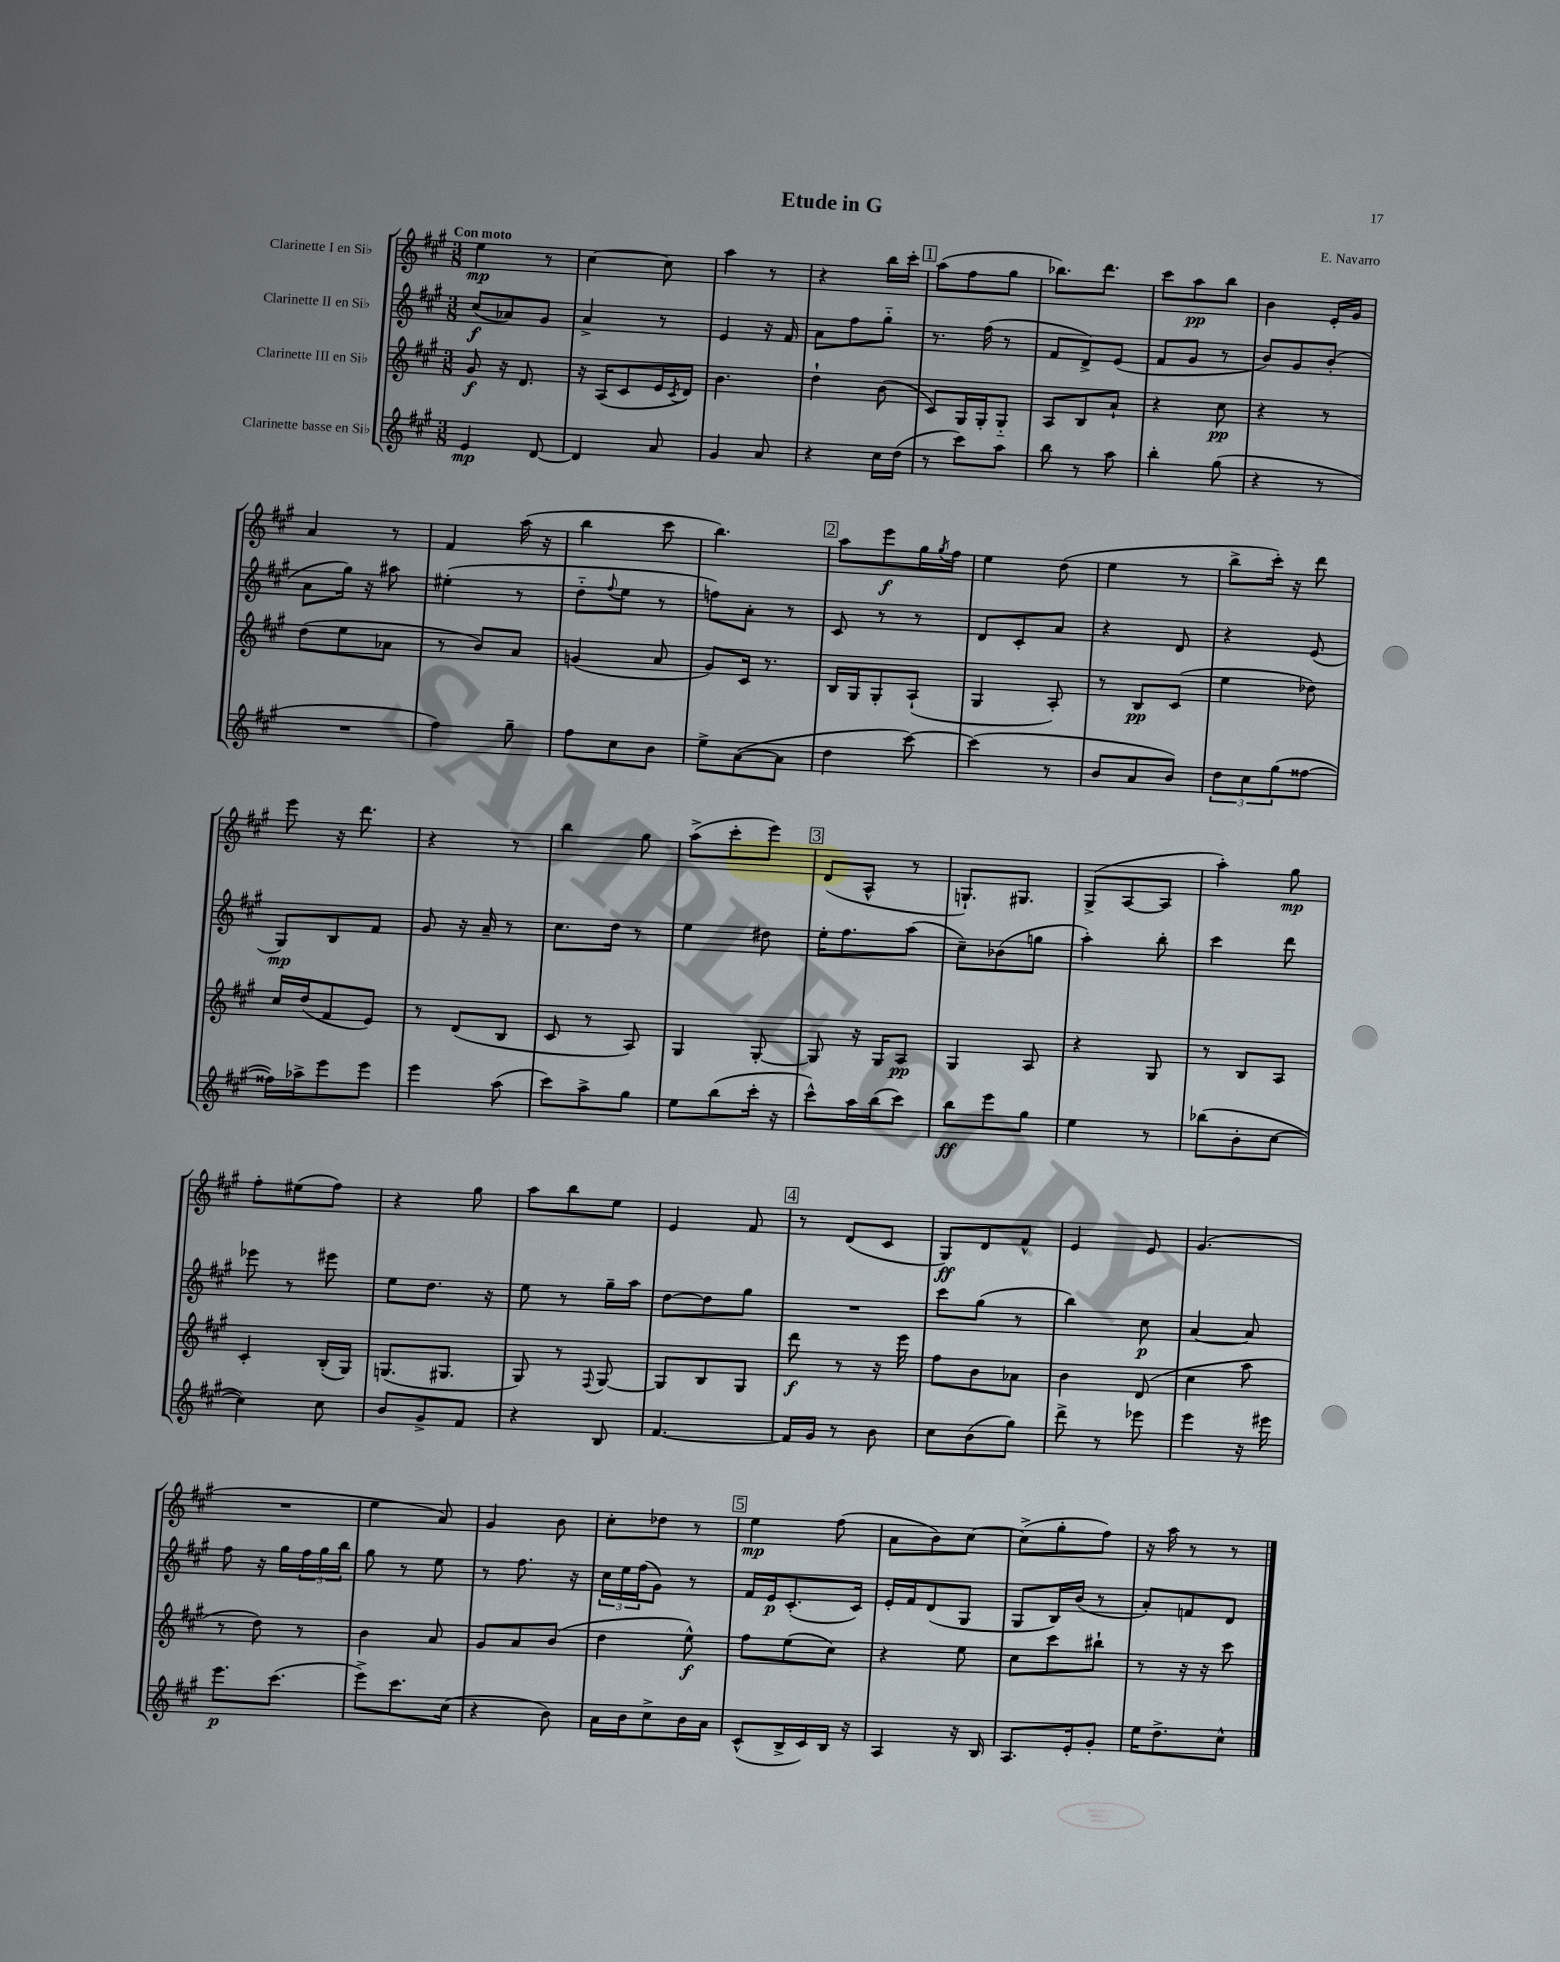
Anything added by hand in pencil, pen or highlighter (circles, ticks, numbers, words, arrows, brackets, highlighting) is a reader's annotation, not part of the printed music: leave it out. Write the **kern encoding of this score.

**kern	**kern	**kern	**kern
*staff4	*staff3	*staff2	*staff1
*clefG2	*clefG2	*clefG2	*clefG2
*k[f#c#g#]	*k[f#c#g#]	*k[f#c#g#]	*k[f#c#g#]
*M3/8	*M3/8	*M3/8	*M3/8
4e	8g#	(8cc#	4ee
.	16r	8a-)	.
.	8.d	.	.
[8d	.	8g#	8r
=	=	=	=
4d]	16r	4a^	[4cc#
.	(16A	.	.
.	8c#	.	.
8a	16e	8r	8cc#]
.	8qc#	.	.
.	16d)	.	.
=	=	=	=
4g#	4.b	4e	4aa
8a	.	16r	8r
.	.	16f#	.
=	=	=	=
4r	4dd`	8a	4r
.	.	8ff#	.
16cc#	(8b	8gg#'~	16bb
(16dd	.	.	16ccc#'
=	=	=	=
8r	8c#)	8.r	(8aa
8ccc#)	16G#	.	8ff#
.	16G#'	(16ff#	.
8aa	8G#'~	8r	8gg#
=	=	=	=
8bb	8A	8f#	8.bb-)
8r	8B	8d^)	.
.	.	.	8.ddd
8aa	8a`	(8e	.
=	=	=	=
4bb'	4r	8f#	8ccc#
.	.	8g#	8aa
(8gg#	8cc#	8r	8bb
=	=	=	=
4r	4r	8b)	4b
.	.	8g#	.
8r	8r	(8b'	16e'
.	.	.	16g#
=	=	=	=
4.r	(8dd	8a	4a
.	8ee	16gg#)	.
.	.	16r	.
.	8a-	8aa#	8r
=	=	=	=
4ff#)	8r	(4ee#'	4f#
.	8b)	.	.
8gg#~	8a	8r	(16aa
.	.	.	16r
=	=	=	=
8ff#	(4g	8dd'~	4bb
.	.	8qqff#	.
8cc#	.	8ee	.
8b	8a	8r	8ccc#
=	=	=	=
8ee^	8g#)	8ff)	4.bb)
([8a	16c#	8a'	.
.	8.r	.	.
8a]	.	8r	.
=	=	=	=
4dd	16B	8c#	8aa
.	16G#	.	.
.	8G#'	8r	8eee
[8ccc#)	(8A`	8r	16gg#
.	.	.	8qgg#
.	.	.	16ff#
=	=	=	=
(4ccc#]	4G#	8d	4ee
.	.	8c#'	.
8r	8A')	8a	(8dd
=	=	=	=
8b	8r	4r	4ee
8a	8B	.	.
8b)	(8c#	8d	8r
=	=	=	=
12dd	4ee	4r	8bb^
12cc#	.	.	.
.	.	.	16ccc#')
(12gg#	.	.	.
.	.	.	16r
[8ff##	8dd-)	(8e	8ddd
=	=	=	=
16ff##])	16cc#	8G#)	8eee
16aa-^	(16dd	.	.
8eee	8f#	8B	16r
.	.	.	8.ddd
8eee	8e)	8f#	.
=	=	=	=
4eee	8r	8g#	4r
.	(8d	16r	.
.	.	16a~	.
(8aa	8B	8r	8r
=	=	=	=
8ccc#)	8c#	8.cc#	4bb
8aa^	8r	.	.
.	.	16dd	.
8gg#	8A)	8r	8gg#
=	=	=	=
8ee	4G#	4ee	(8aa^
(8bb	.	.	8ccc#'
16ccc#'	[8G#'	8dd#	8eee)
16r	.	.	.
=	=	=	=
8ccc#^^)	8G#]	16ee'	(8d
.	.	8.ff#	.
16aa	16r	.	8A^^
(16bb	16G#	.	.
8ccc#)	8A	(8aa	8r
=	=	=	=
8bb	4G#	8cc#~)	8.G`)
8eee	.	(8b-	.
.	.	.	8.G#
8gg#	8A	8gg	.
=	=	=	=
4ee	4r	4aa')	(8G#^
.	.	.	[8A
8r	8G#	8bb'	8A]
=	=	=	=
(8bb-	8r	4ccc#	4aa')
8b'	8B	.	.
[8cc#	8A	8ddd	8gg#
=	=	=	=
4cc#])	4c#'	8eee-	8ff#'
.	.	8r	(8ee#
8cc#	(16B'	8eee#	8ff#)
.	16G#)	.	.
=	=	=	=
8b	(8.G	8ee	4r
8g#^	.	8.dd	.
.	8.G#	.	.
8f#	.	.	8gg#
.	.	16r	.
=	=	=	=
4r	8G#)	8ee	8aa
.	8r	8r	8bb
.	8qqF#	.	.
8B	[8G#	16gg#~	8ee
.	.	16aa	.
=	=	=	=
[4.f#	8G#]	[8dd	4e
.	8B	8dd]	.
.	8G#	8gg#	8f#
=	=	=	=
16f#]	8ddd	4.r	8r
16g#	.	.	.
8r	8r	.	(8d
8b	16r	.	8c#
.	16eee	.	.
=	=	=	=
8cc#	8ff#	8ccc#	8G#)
(8b	8b	(8gg#	8d
8gg#)	8a-	8r	8f#^^
=	=	=	=
8ddd^	4b	4bb)	4e
8r	.	.	.
8eee-	(8d	8cc#	8e
=	=	=	=
4eee	4cc#	[4a	(4.g#
16r	8aa	8a]	.
16eee#	.	.	.
=	=	=	=
8.eee	8r	8ff#	4.r
.	8dd)	16r	.
(8.ccc#	.	16gg#	.
.	8r	24ff#	.
.	.	24gg#	.
.	.	24bb	.
=	=	=	=
8eee^)	4b	8gg#	4ee
8.ccc#	.	8r	.
.	8a	8ee	8a)
(16cc#	.	.	.
=	=	=	=
4r	8g#	8r	4g#
.	8a	8.ff#	.
8b)	(8b	.	8b
.	.	16r	.
=	=	=	=
16a	4dd	24cc#	8cc#'
.	.	24ee	.
16b	.	.	.
.	.	(24ff#	.
8cc#^	.	8g#)	8dd-
16b	8ee^^)	8r	8r
16a	.	.	.
=	=	=	=
(8c#^^	8ff#	16f#	4ee
.	.	16e	.
16B^	(8ee	(8.c#'	.
16c#)	.	.	.
16B	8cc#)	.	(8ff#
16r	.	16c#)	.
=	=	=	=
4A	4r	16e'	8a
.	.	16f#	.
.	.	(8d	8b)
16r	8ee	8G#	[8cc#
16B	.	.	.
=	=	=	=
8.A	8cc#	8G#	(8cc#^]
.	8ccc#	16B)	8gg#'
16e'	.	(16b	.
8g#'	8bb#`	8r	8ff#)
=	=	=	=
16ee	8r	8a')	16r
8.dd^	.	.	16aa
.	16r	8f	8r
.	16r	.	.
8cc#^^	8ccc#	8d	8r
==	==	==	==
*-	*-	*-	*-
